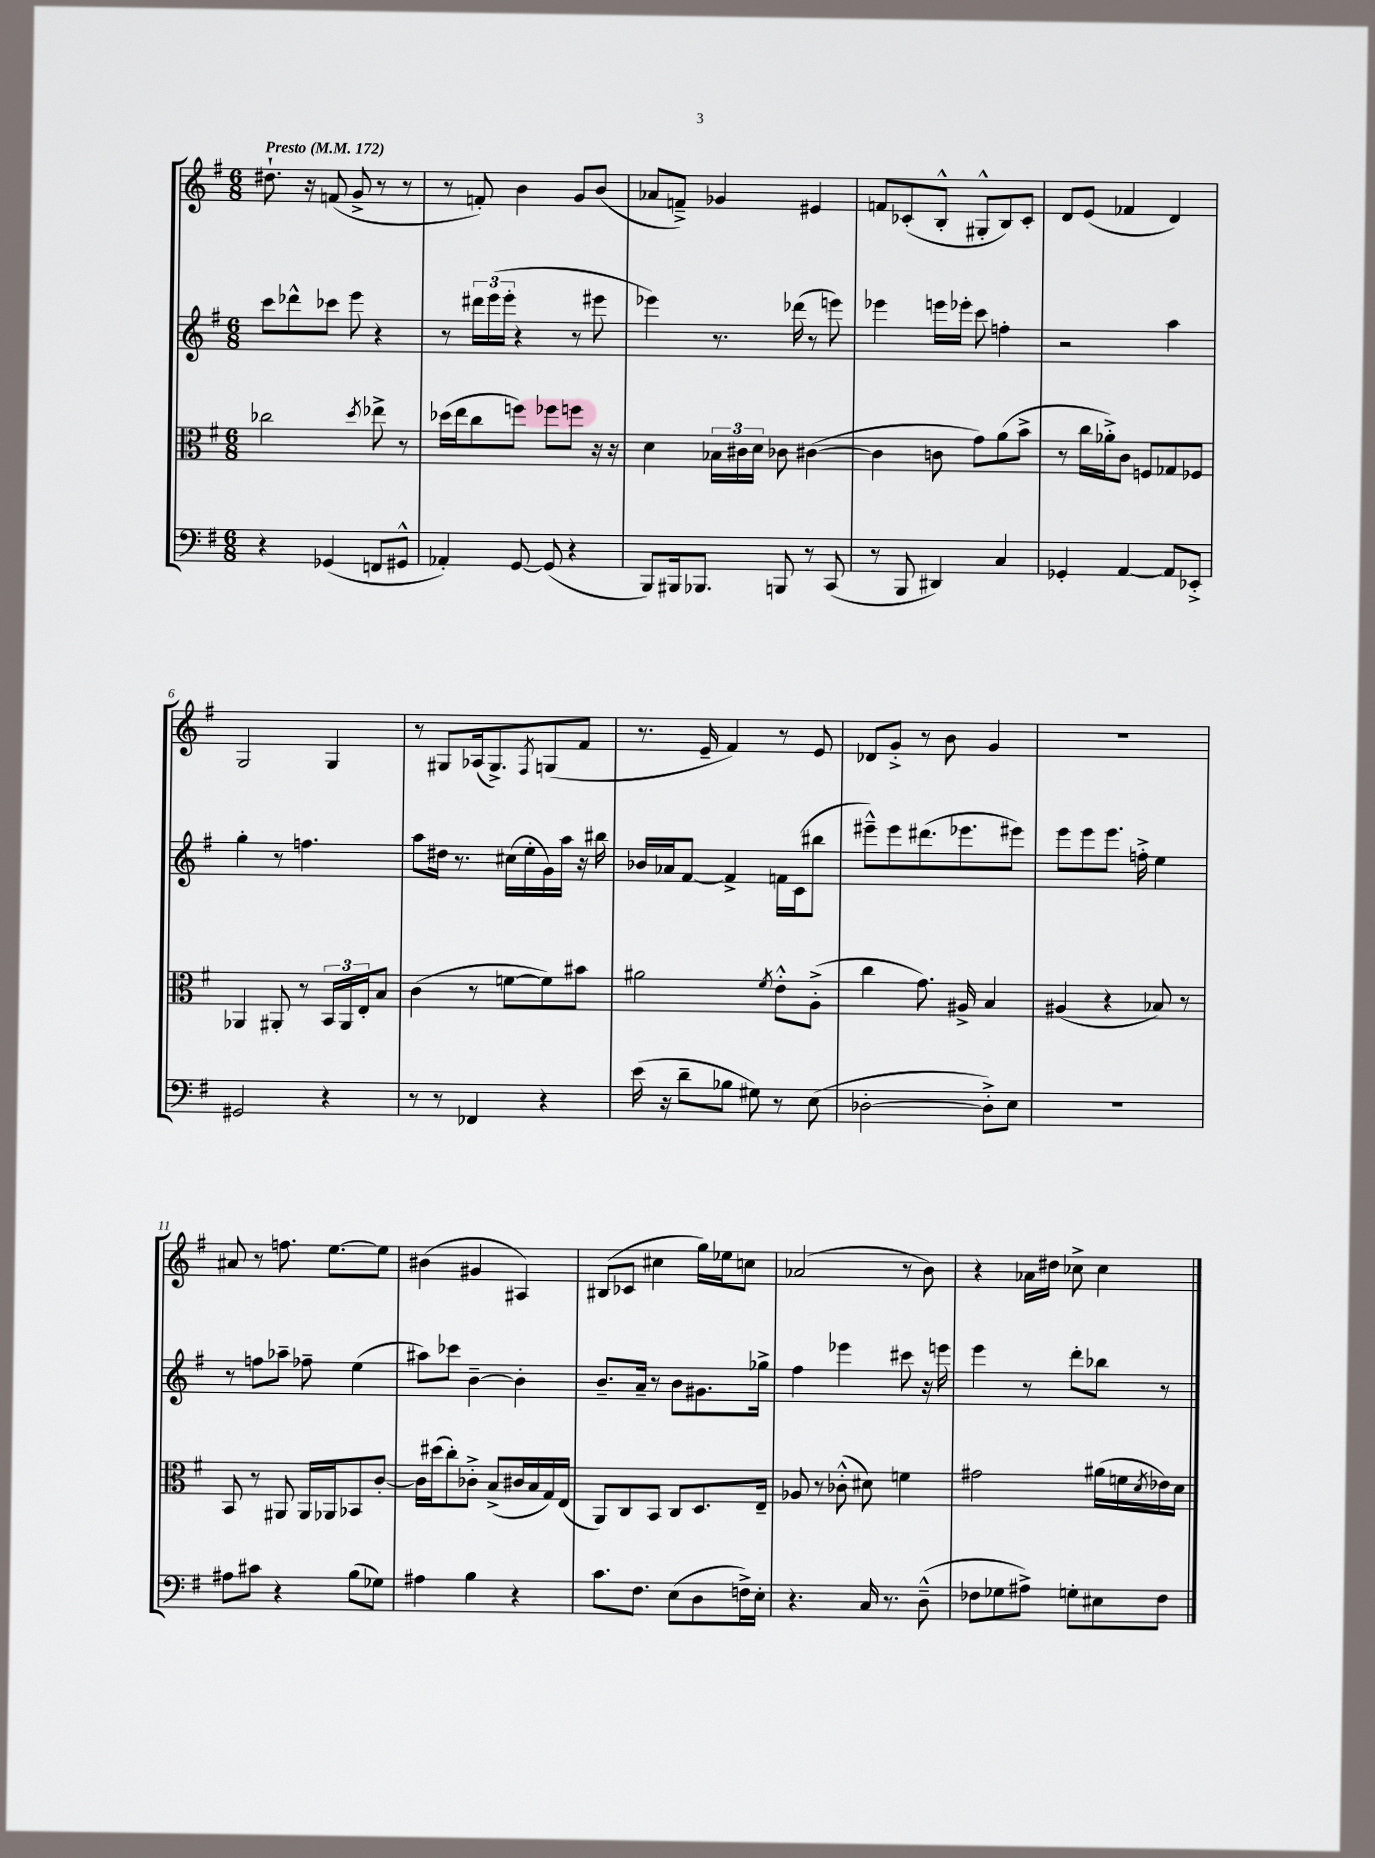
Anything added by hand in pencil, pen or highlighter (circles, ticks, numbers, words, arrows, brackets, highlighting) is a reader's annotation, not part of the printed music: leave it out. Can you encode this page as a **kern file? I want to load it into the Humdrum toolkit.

**kern	**kern	**kern	**kern
*staff4	*staff3	*staff2	*staff1
*clefF4	*clefC3	*clefG2	*clefG2
*k[f#]	*k[f#]	*k[f#]	*k[f#]
*M6/8	*M6/8	*M6/8	*M6/8
*MM172	*MM172	*MM172	*MM172
4r	2cc-	8ccc	8.dd#`
.	.	8ddd-^^	.
.	.	.	16r
(4GG-	.	8ccc-	(8f
.	.	8eee	8g^
.	8qdd	.	.
8FF	8ee-^	4r	8r
8GG#^^	8r	.	8r
=	=	=	=
4AA-')	(16dd-	8r	8r
.	16ee	.	.
.	8cc	24ddd#	8f')
.	.	(24eee	.
.	.	24eee'	.
[8GG	8ff)	4r	4b
(8GG]	8ff-	.	.
4r	8ff	8r	8g
.	16r	8eee#	(8b
.	16r	.	.
=	=	=	=
8BBB)	4d	4eee-)	8a-
16BBB#	.	.	8f~^)
8.BBB-	.	.	.
.	24B-	8.r	4g-
.	24c#	.	.
.	24d	.	.
8BBB	8c-	.	.
.	.	(16ddd-	.
8r	([4c#	8r	4e#
(8CC	.	8eee)	.
=	=	=	=
8r	4c#]	4eee-	8f
8BBB	.	.	(8c-'
4DD#)	8c	16eee	8B'^^
.	.	16eee-'	.
.	8g)	8ccc	8G#'^^
4C	(8a	4ff'	8B)
.	8b^	.	8c-'
=	=	=	=
4GG-'	8r	2r	8d
.	16cc	.	(8e
.	16a-'^)	.	.
[4AA	8c	.	4f-
.	8F	.	.
8AA]	8G-	4aa	4d)
8EE-'^	8F-	.	.
=	=	=	=
2GG#	4AA-	4gg'	2G
.	8AA#'	8r	.
.	8r	4.ff	.
4r	24BB	.	4G
.	24AA#	.	.
.	24E'	.	.
.	8B	.	.
=	=	=	=
8r	(4c	8aa	8r
8r	.	16dd#	8G#
.	.	8.r	.
4FF-	8r	.	(16A-
.	.	.	8.G#^)
.	[8f	(16cc#	.
.	.	16ee'	.
.	.	.	8qF#
4r	8f])	16g)	(8G
.	.	16aa	.
.	8b#	16r	8f#
.	.	16bb#	.
=	=	=	=
(16e	2a#	16b-	8.r
16r	.	16a-	.
8d~	.	[8f#	.
.	.	.	16e~
8B-	.	4f#^]	4f#)
8G#)	.	.	.
.	8qf#	.	.
8r	8e'^^	16f	8r
.	.	(16c	.
(8E	(8A'^	8bb#	8e
=	=	=	=
[2D-'	4cc	8eee#~^^)	8d-
.	.	8eee#	8g'^
.	8.g)	(8.ddd#	8r
.	.	.	8b
.	16A#^	8.eee-	.
8D-'^])	4B	.	4g
8E	.	8eee#)	.
=	=	=	=
2.r	(4A#	8eee	2.r
.	.	8eee	.
.	4r	8.eee	.
.	.	16ff'^	.
.	8B-)	4ee	.
.	8r	.	.
=	=	=	=
8A#	8BB	8r	8a#
8c#	8r	8ff	8r
4r	8AA#	8aa-~	8.ff
.	16AA#	8ff-~	.
.	16AA-	.	[8.ee
(8B	8BB-	(4ee	.
8G-)	[8c'	.	8ee]
=	=	=	=
4A#	16c]	8aa#)	(4b#
.	(16dd#	.	.
.	8cc')	8ccc-	.
4B	8c-'^	[4b~	4g#
.	(8B^	.	.
4r	16c#	4b']	4A#)
.	16B	.	.
.	16G)	.	.
.	(16E	.	.
=	=	=	=
8.c	8AA)	8.b~	(8B#
.	8C	.	8c-
8.F#	.	16a~	.
.	8BB	8r	4cc#
(8E	8C	8b	.
8D	8.D	8.g#	16gg)
.	.	.	16ee-
16F^)	.	.	8cc
16E'	16E~	16gg-^	.
=	=	=	=
4.r	8A-	4ff#	(2a-
.	8r	.	.
.	(8c-'^^	4eee-	.
16C	8d#)	.	.
8.r	.	.	.
.	4f	8ccc#	8r
(8D~^^	.	16r	8b)
.	.	16eee	.
=	=	=	=
8F-	2g#	4eee	4r
8G-	.	.	.
8A#^)	.	8r	16a-
.	.	.	16dd#
8G'	.	8ddd'	8cc-^
8E#	(16a#	8bb-	4cc-
.	16f	.	.
.	8qd	.	.
8F-	16e-)	8r	.
.	16d	.	.
==	==	==	==
*-	*-	*-	*-
